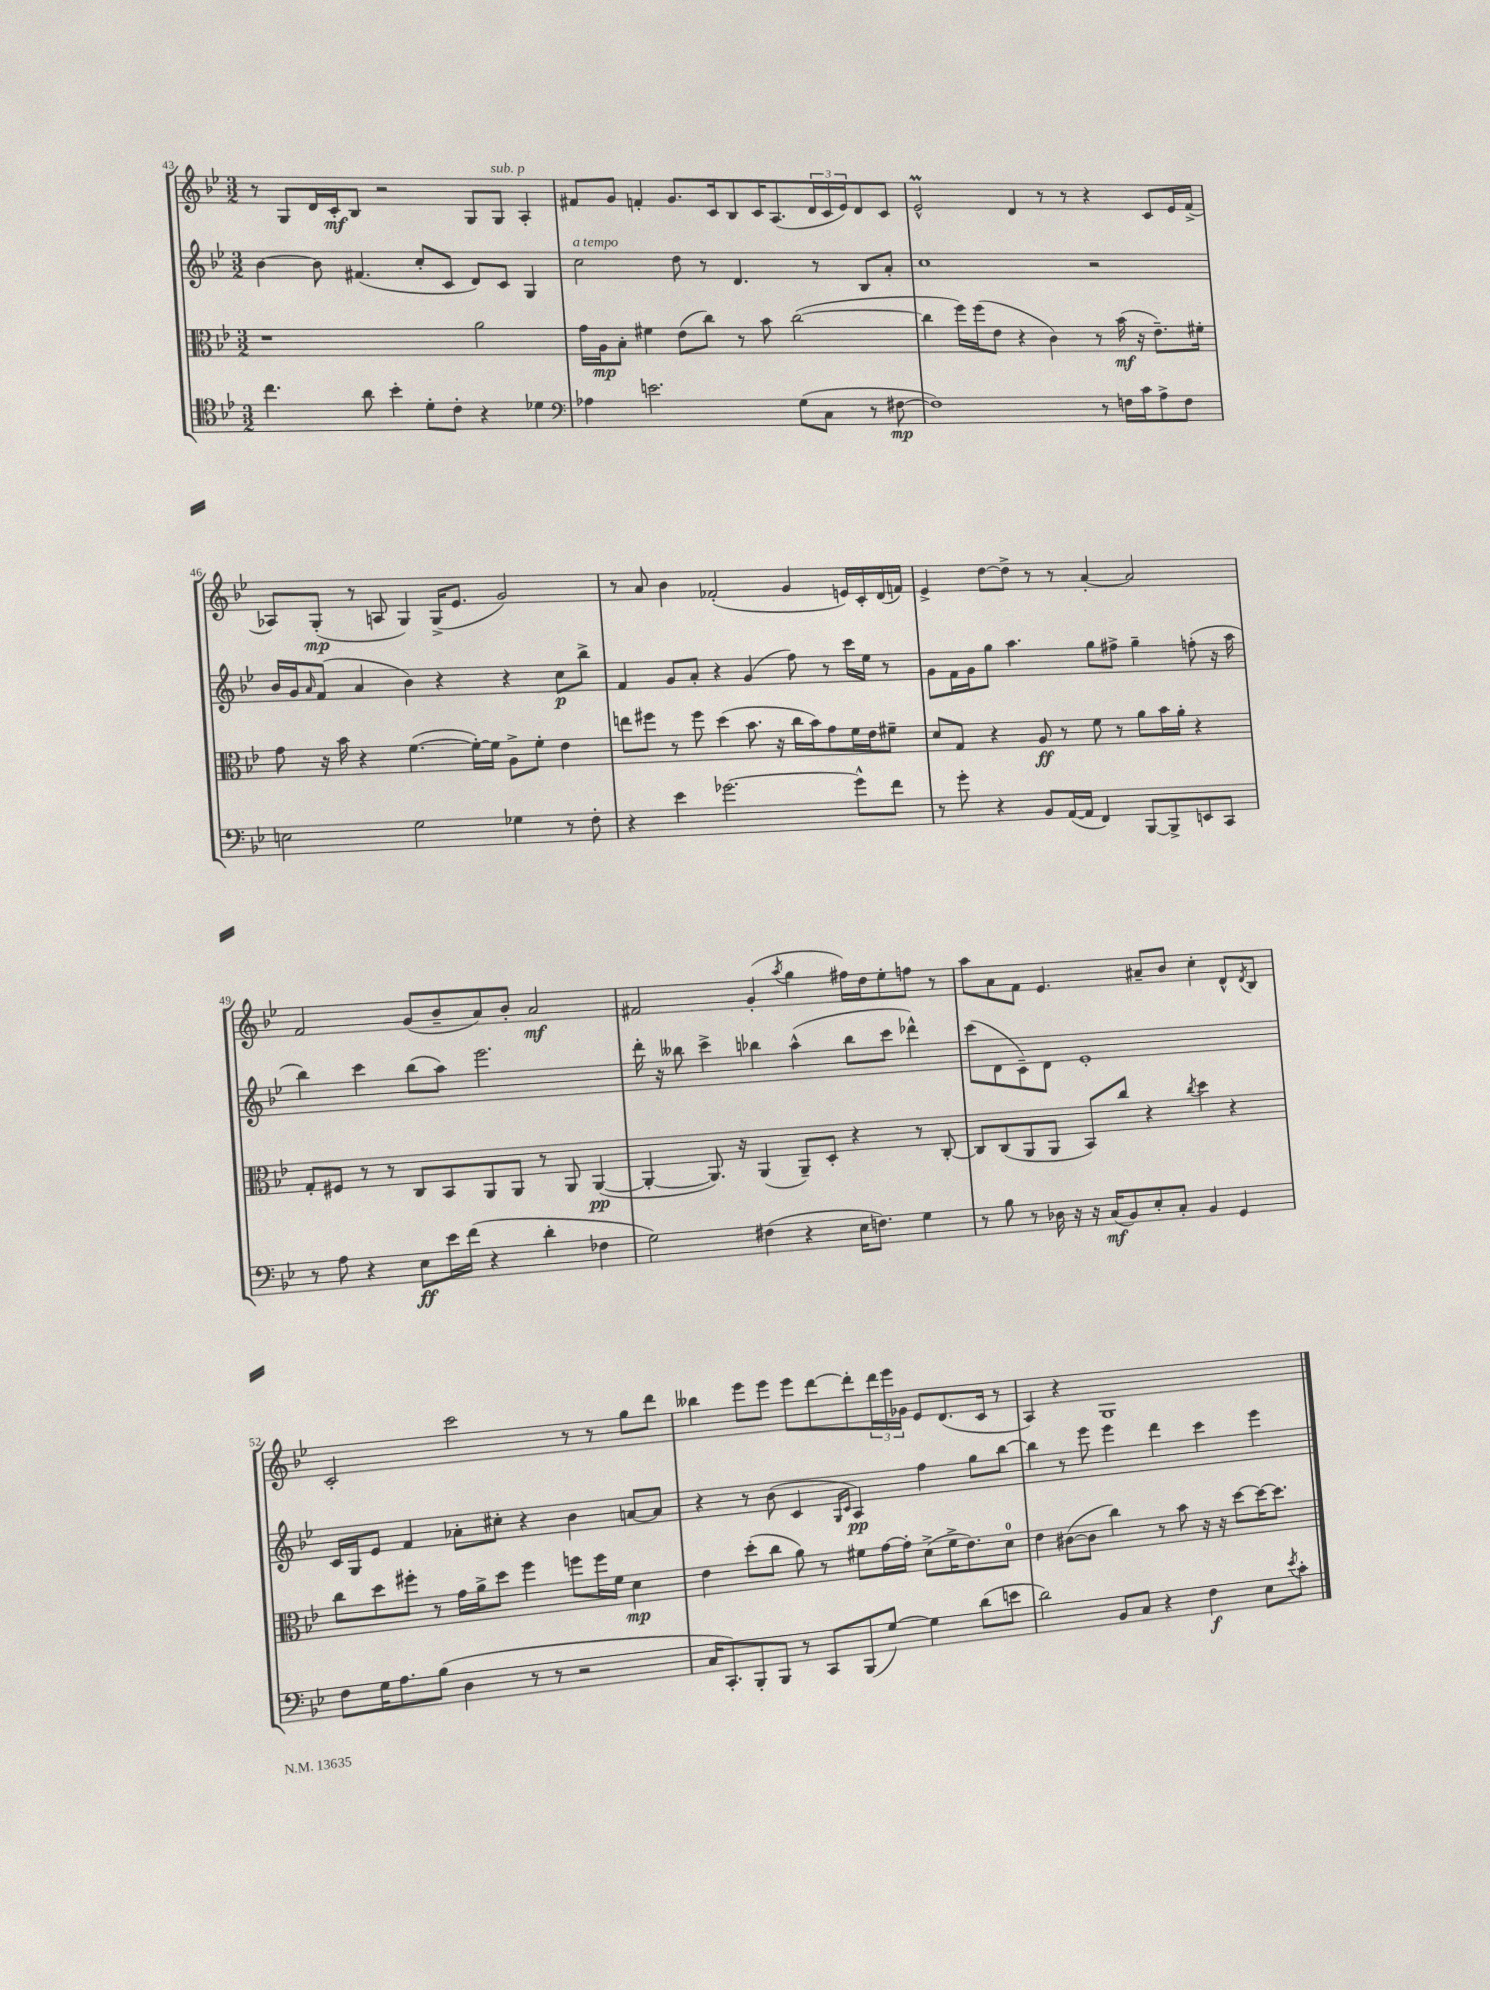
<<
\new StaffGroup <<
\new Staff = "s0" {
    \clef treble \key bes \major \numericTimeSignature \time 3/2
    r8 g8 d'16 c'16-.\mf bes8 r2 g8 g8^\markup { \italic "sub. p" } a4-. |
    fis'8 g'8 f'4-. g'8. c'16 bes8 c'16 a8.( \tuplet 3/2 { d'16 c'16 ees'16) } d'8 c'8 |
    ees'2-^\prall d'4 r8 r8 r4 c'8 ees'16 f'16->( |
    aes8) g8-.\mp( r8 a8 g4) g16->( ees'8. g'2) |
    r8 a'8 bes'4 fes'2-.( g'4 e'16) c'16-. d'16( f'16) |
    ees'4-> d''8~ d''8-> r8 r8 a'4~-. a'2 |
    f'2 g'8( bes'8-- a'8) bes'8-. a'2\mf |
    fis'2 g'4-.( \acciaccatura { a''8 } g''4 fis''16) d''16 ees''8-. f''8 r8 |
    a''8 a'8 f'8 ees'4. ais'8-- bes'8 c''4-. d'8-^ \acciaccatura { d'8 } bes8 |
    c'2-. c'''2 r8 r8 g''8 d'''8 |
    beses''4 ees'''8 ees'''8 ees'''8 d'''8~ d'''8-. \tuplet 3/2 { d'''16 ees'''16 ges'16 } ees'8 d'8.( c'16 r8 |
    a4) r4 g1 \bar "|." |
}
\new Staff = "s1" {
    \clef treble \key bes \major \numericTimeSignature \time 3/2
    bes'4~ bes'8 fis'4.( c''8-. c'8 d'8) c'8 g4 |
    c''2^\markup { \italic "a tempo" } d''8 r8 d'4. r8 bes8 a'8-. |
    c''1 r2 |
    bes'16 g'16 \grace { a'16 } f'8( a'4 bes'4) r4 r4 c''8\p bes''8-> |
    f'4 g'8 a'8-. r4 g'4( f''8) r8 c'''16 ees''16 r8 |
    g'8 f'16 g'16 g''8 a''4. g''8 fis''8-> g''4-- f''8-.( r16 a''16 |
    bes''4) c'''4 bes''8( a''8) ees'''2. |
    d'''16-. r16 beses''8 c'''4-> bes''4 a''4-^( bes''8 c'''8 des'''4-^) |
    c'''8( d'8 c'8--) d'8 ees'1-. |
    c'16 g16 ees'8 f'4 aes'8-. cis''8-. r4 bes'4 a'8~ a'8 |
    r4 r8 bes'8( c'4 \grace { g16 c'16 } a4\pp) f''4 g''8 bes''8~ |
    bes''4 r8 ees'''8 ees'''4 d'''4 c'''4 ees'''4 \bar "|." |
}
\new Staff = "s2" {
    \clef alto \key bes \major \numericTimeSignature \time 3/2
    r1 a'2 |
    g'16 a16\mp bes8-. fis'4 ees'8( c''8) r8 bes'8 c''2~( |
    c''4 f''16) f''16( ees'8 r4 c'4) r8 bes'16\mf( r16 ees'8.--) fis'16-. |
    g'8 r16 bes'16 r4 f'4.~( f'16~-.) f'16 a8-> f'8-. ees'4 |
    e''8 fis''8 r8 fis''8 d''4( bes'8. r16 c''16 bes'16) g'8 f'16 ees'16 fis'8-- |
    d'8 g8 r4 a8\ff r8 f'8 r8 a'8 bes'16 a'16-. r4 |
    g8-. fis8 r8 r8 c8 bes,8 a,8 a,8 r8 a,8 a,4~\pp( |
    a,4~-. a,8.) r16 a,4( a,8--) d8-. r4 r8 c8~-. |
    c8 c8( a,8 a,8 bes,8) c''8 r4 \acciaccatura { c''8 } d''4 r4 |
    c''8 d''8 fis''8-. r8 g'16 a'16-> d''8 fis''4 f''8 f''16 f'16 d'4\mp |
    ees'4 d''8-.( c''8 a'8) r8 fis'8 g'16~ g'16-. d'8->( fis'16-> ees'8.) d'8-0 |
    ees'4 cis'8~( cis'8 c''4) r8 bes'8 r16 r16 d''8~ d''16~ d''8. \bar "|." |
}
\new Staff = "s3" {
    \clef tenor \key bes \major \numericTimeSignature \time 3/2
    c''4. a'8 bes'4-. d'8-. c'8-. r4 des'4 |
    \clef bass aes4 e'2. g8( c8 r8 fis8~\mp |
    fis1) r8 f16 c'16 a8-> f8 |
    e2 g2 ges4 r8 f8-. |
    r4 ees'4 ges'2.~ ges'8-^ f'8 |
    r8 g'8-. r4 bes,8 a,16~( a,16 f,4) bes,,8~ bes,,8-> e,8 c,8 |
    r8 a8 r4 ees8\ff ees'16 f'16( r4 d'4-. fes4 |
    g2) fis4( r4 ees16 f8.) g4 |
    r8 bes8 r8 des16 r16 r16 c16\mf( bes,8) ees8-. c8-. bes,4 g,4 |
    f8 g16 a8. bes8( d4 r8 r8 r2 |
    c16 c,8.-.) bes,,8-. bes,,8 r8 c,8 bes,,8( g8~) g4 d'8( e'8 |
    d'2) bes,8 c8 r4 f4\f ees8 \acciaccatura { ees'8 } c'8-. \bar "|." |
}
>>
>>
\layout { \context { \Score currentBarNumber = #43 } }
